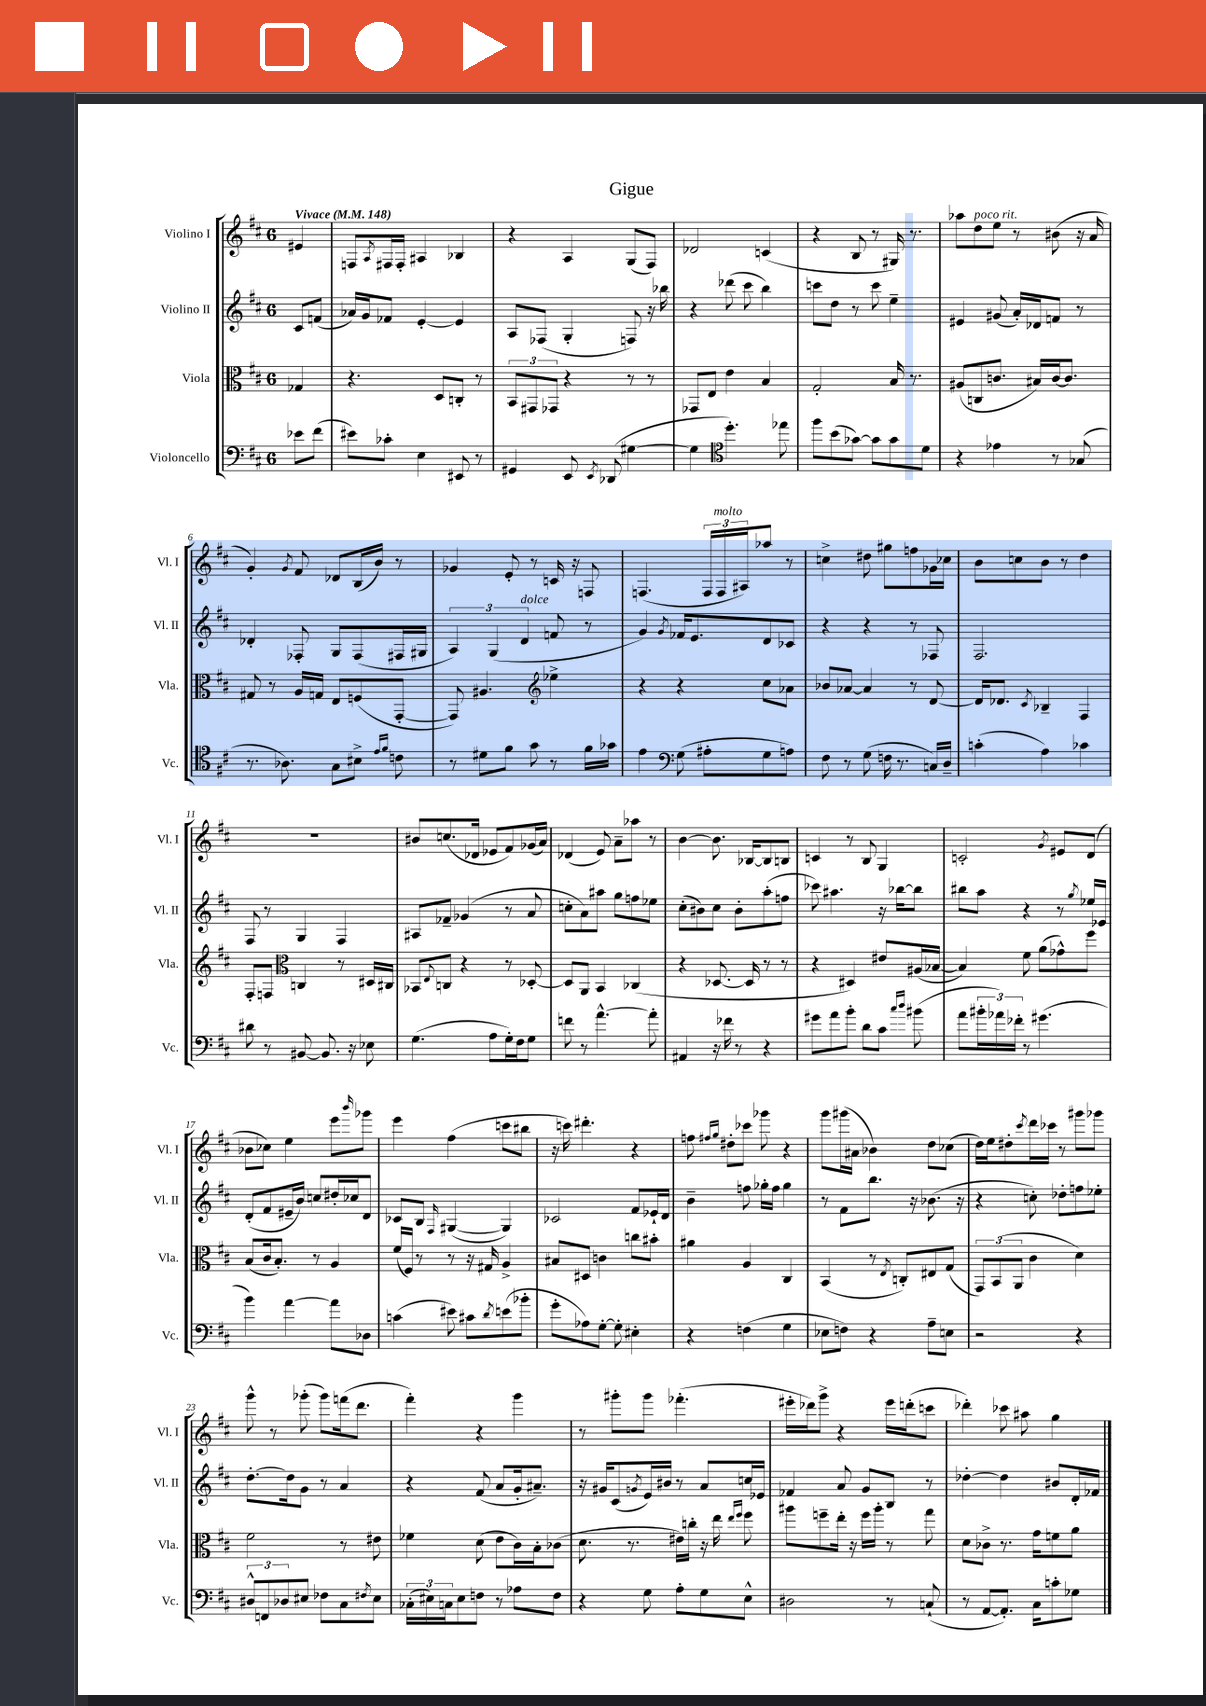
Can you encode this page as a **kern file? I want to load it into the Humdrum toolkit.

**kern	**kern	**kern	**kern
*staff4	*staff3	*staff2	*staff1
*clefF4	*clefC3	*clefG2	*clefG2
*k[f#c#]	*k[f#c#]	*k[f#c#]	*k[f#c#]
*M6/8	*M6/8	*M6/8	*M6/8
*MM148	*MM148	*MM148	*MM148
8e-\L	4G-/	8c#/L	4e#/
(8f#\J	.	(8f/J	.
=	=	=	=
8e#\L)	4.r	16a-/LL)	8F/L
.	.	16g/J	.
.	.	.	8qA/
8c-'\J	.	8f-/J	16F#/L
.	.	.	16F#'/JJ
4E\	.	[4e'/	4A#/
.	8D/L	.	.
8EE#/	8C'/J	4e/]	4B-/
8r	8r	.	.
=	=	=	=
4GG#/	12BB/L	8A/L	4r
.	12GG#/	.	.
.	.	(8F-/J	.
.	12GG-/J	.	.
8EE/	4r	4G'/	4A/
8qEE/	.	.	.
(8DD-/	.	.	.
[4G#\	8r	8F/)	(8G/L
.	8r	16r	8F#/J)
.	.	16bb-\	.
=	=	=	=
4G#\]	8GG-/L	4r	2d-/
.	8E/J	.	.
*clefC4	*	*	*
4.dd'\)	4e\	(8ddd-\	.
.	.	8ccc#\	.
.	4B/	4bb\)	(4c/
8ee-\	.	.	.
=	=	=	=
8ff#\L	2G'/	8ccc\L	4r
(8b\	.	8dd\J	.
[8g-\J)	.	8r	8B/
8g-\]L	.	8ccc\	8r
8g-\	16B/	4ee~\	16G#/)
.	8.r	.	8.r
8d\J	.	.	.
=	=	=	=
4r	(8A#/L	4e#/	8aa-\L
.	8C/	.	8dd\
4e-\	8.c/J	(8g#/	8ee\J
.	.	16a'/LL)	8r
.	16B#/LL)	16d-/J	.
8r	[16c/J	8f/J	(8b#\
.	8.c/]J	.	.
(8G-/	.	8r	16r
.	.	.	16a/
=	=	=	=
8.r	8G#/	4d-'/	4g'/)
.	8r	.	.
8.A-\)	.	.	.
.	.	.	8qg/
.	16A/LL	8F-'/	8f#/
.	16G/JJ	.	.
8G\L	8E/L	8G/L	8d-/L
8B#^\J	(8F/	(8F-/	(16B/L
.	.	.	16b/JJ)
16qqe/LL	.	.	.
16qqf#/JJ	.	.	.
8c\	[8GG'/J	16F#/L	8r
.	.	16G#/JJ	.
=	=	=	=
8r	8GG/])	6A/)	4g-/
8d#\L	4.A#/	.	.
.	.	(6G/	.
8f#\J	.	.	8e'/
.	.	6d/	.
8g\	.	.	8r
*	*clefG2	*	*
8r	4ee-^\	8f/	16c/
.	.	.	16r
16f#\LL	.	8r	8F/
16g-\JJ	.	.	.
=	=	=	=
4e\	4r	4g/)	(4.F/
*clefF4	*	*	*
.	.	8qg/	.
(8G\	4r	16f-/LK	.
.	.	8.e/	.
8A#'\L	.	.	24F/LL
.	.	.	24F/
.	.	.	24A#/J)
8G\	8cc#\L	8d/	8aa-/J
8A\J)	8a-\J	8c-/J	8r
=	=	=	=
8F#\	8b-/L	4r	4cc^\
8r	[8a-/J	.	.
(8G\	4a-/]	4r	8dd#\
16F\	.	.	8gg#\L
8.r	.	.	.
.	8r	8r	8ff\
16C/LL)	[8d/	8F-/	16g-\L
16D~/JJ	.	.	16cc-\JJ
=	=	=	=
(4c'\	16d/]LK	2.F#/	8b\L
.	8.d-/J	.	.
.	.	.	8cc\
.	8qc#/	.	.
4A\)	4B-~/	.	8b\J
.	.	.	8r
4c-\	4F#/	.	4dd\
=	=	=	=
8d#\	8F#'/L	8F#/	2.r
8r	8F/J	8r	.
*	*clefC3	*	*
[8BB#/	4C/	4G/	.
8.BB#/]	.	.	.
.	8r	4F#/	.
16r	.	.	.
8E-\	16D#/LL	.	.
.	16C#/JJ	.	.
=	=	=	=
(4.G\	8BB-/L	8A#/L	8b#/L
.	8qqE/	.	.
.	8C/J	8f-~/J	(8.cc/
.	4r	(4g-/	.
.	.	.	16d-/Jk
8A\L	.	.	8e-/L
16G'\L)	8r	8r	8f#/)
16F#\J	.	.	.
8G\J	[8D-'/	8a/	(16g-/L
.	.	.	16a/JJ)
=	=	=	=
8f\	8D-/]L	8cc'\L	(4d-/
8r	8AA/J	8a\)	.
[4.a^^\	4BB/	8aa#\J	8e/)
.	.	8gg\L	8a~\L
.	(4C-/	8ff\	8aa-\J
8a'\]	.	8ee-\J	8r
=	=	=	=
4AA#/	4r	(8cc#'\L	[4b\
.	.	8b#\)	.
16r	[8.D-/	8cc#\J	8.b\]
16f-\	.	.	.
8r	.	8b#'\L	.
.	16D-/]	.	[16B-/LK
4r	8r	(8aa'\	8B-/]
.	8r	8ff\J	8B/J
=	=	=	=
8g#\L	4r	8ccc-\)	4c/
8a\	.	4.aa#\	.
8b'\J	4D#/)	.	8r
8d\L	.	.	8B/
8c#\J	8e#/L	16r	4G/
.	.	[16bb-\LK	.
16qqcc#/LL	.	.	.
16qqdd/JJ	.	.	.
(8b#\	(16A#/L	8bb-\]J	.
.	[16B-/JJ	.	.
=	=	=	=
8a\L	4B-/])	8bb#\L	2c'/
24b#'\L	.	8aa\J	.
24a-\)	.	.	.
24f-'\JJ	.	.	.
8r	8f#\	4r	.
(4.g#\	(8a\L	.	.
.	.	.	8qg/
.	8g-^^\)	8r	8e#/L
.	.	8qgg/	.
.	8ff#\J	16ee-/LL	(8d/J
.	.	16e-/JJ	.
=	=	=	=
4b\)	(8B/L	(8d'/L	8b-\L
.	16c#/k	8f#/	8cc-\J)
.	8.B'/J)	.	.
[4a\	.	16e#~/L	4ee\
.	.	16b/JJ)	.
.	8r	8cc/L	.
8a\]L	4A/	16dd#'/L	8eee\L
.	.	16cc-/J	.
.	.	.	16qqbbb/
8D-\J	.	8d/J	8ggg-\J
=	=	=	=
(4c\	(16f#/LL	8c-/L	4eee\
.	16F#/JJ)	.	.
.	8r	8B/J	.
.	.	16qqF#/	.
8e#\)	8r	([4G#/	(4ff#\
8c#\L	16r	.	.
.	16G#/	.	.
8qd/	.	.	.
(8e\	4A^/	4G#/])	8ccc\L
8b-'\J	.	.	8bb#\J
=	=	=	=
8g'\L	8B#/L	2c-/	16r
.	.	.	16ccc\)
8A-\)	8D#/J	.	4.ddd#'\
[8G'\J	4c\	.	.
8G'\]	.	.	.
4E#'\	8cc\L	8f#/L	4r
.	8b#'\J	16e-`/L	.
.	.	16d/JJ	.
=	=	=	=
4r	4a#\	4b~\	8ff\
.	.	.	16qqff#/LL
.	.	.	16qqgg/JJ
.	.	.	8dd#'\L
(4F\	4A/	8ff\	8ccc-\J
.	.	16gg-'\LL	8ggg-\
.	.	16ff\JJ	.
4G\	4C#/	4gg-\	4r
=	=	=	=
8E-\L	(4BB/	8r	8ggg\L
8F\J)	.	8f#\L	(16ggg#\L
.	.	.	16a#\JJ
4r	8r	8.bb\J	4b-\)
.	8qE/	.	.
.	8C'/L)	.	.
.	.	16r	.
8A~\L	8E#/	(8.b-\	8dd\L
8E\J	(8G/J	.	(8cc-\J
.	.	16r	.
=	=	=	=
2r	12GG/L)	4r	16dd\LL)
.	.	.	16ee\J
.	(12BB/	.	.
.	.	.	8dd#'\
.	12AA/J	.	.
.	.	.	8qccc#/
.	4c#\	8cc'\)	16ddd\L
.	.	.	16ccc-\JJ
.	.	8dd-'\L	8r
4r	4d\)	8ff\	8ggg#\L
.	.	8ee-'\J	8ggg-\J
=	=	=	=
12D#^^/L	2f#\	[8.dd'\L	8ggg^^\
12FF/	.	.	.
.	.	.	8r
12D-/	.	.	.
.	.	16dd\]k	.
8E#/J	.	8g\J	(8ggg-'\
8F-\L	.	8r	8ggg-\L)
8C#\	8r	4a/	(16fff\k
.	.	.	8.ddd\J
8qF#/	.	.	.
8E#\J	8e#\	.	.
=	=	=	=
(24C-'\LL	4f-\	4r	4fff#'\)
24E#\)	.	.	.
24C\J	.	.	.
8E#\	.	.	.
8F\J	(8d\	(8f#/	4r
8r	8e\L	8a/L	.
8A-\L	16c#\L)	16g'/k	4ggg\
.	16B'\J	8.a#~/J)	.
8F\J	(8c-\J	.	.
=	=	=	=
4r	8.d\	16r	8r
.	.	16g#/LK	.
.	.	(8c#/	8ggg#'\L
.	8.r	.	.
.	.	8qg/	.
8G\	.	16e/L)	8ggg#\J
.	.	16b#/JJ	.
8A'\L	16e#\LL)	8r	(4.fff-'\
.	16cc'\JJ	.	.
8G\	16r	8a/L	.
.	16ee\	.	.
.	16qqee/LL	.	.
.	16qqff#/JJ	.	.
8E^^\J	8ff#\	16cc/L	.
.	.	16e-/JJ	.
=	=	=	=
2D#\	8aa#\L	4f-/	16eee#'\LL
.	.	.	16ddd-\J)
.	8ff~\	.	8ggg^\J
.	16ee'\Jk	8a/	4r
.	16r	.	.
.	16ff\LL	8g/L	.
.	16aa#'\JJ	.	.
8r	8r	8B/J	16eee#\LL
.	.	.	(16ddd'\J
(8C`/	8gg\	8r	8ccc\J
=	=	=	=
8r	8d\L	[4dd-'\	4ddd-'\)
[8AA/L	8c-^\J	.	.
8.AA'/]J)	8.r	4dd-\]	8ccc-\
.	.	.	8aa#\
16C#\LK	16g\LK	.	.
8c'\	8f\	8b#/L	4gg\
8G-\J	8a\J	16d'/L	.
.	.	16f-/JJ	.
==	==	==	==
*-	*-	*-	*-
